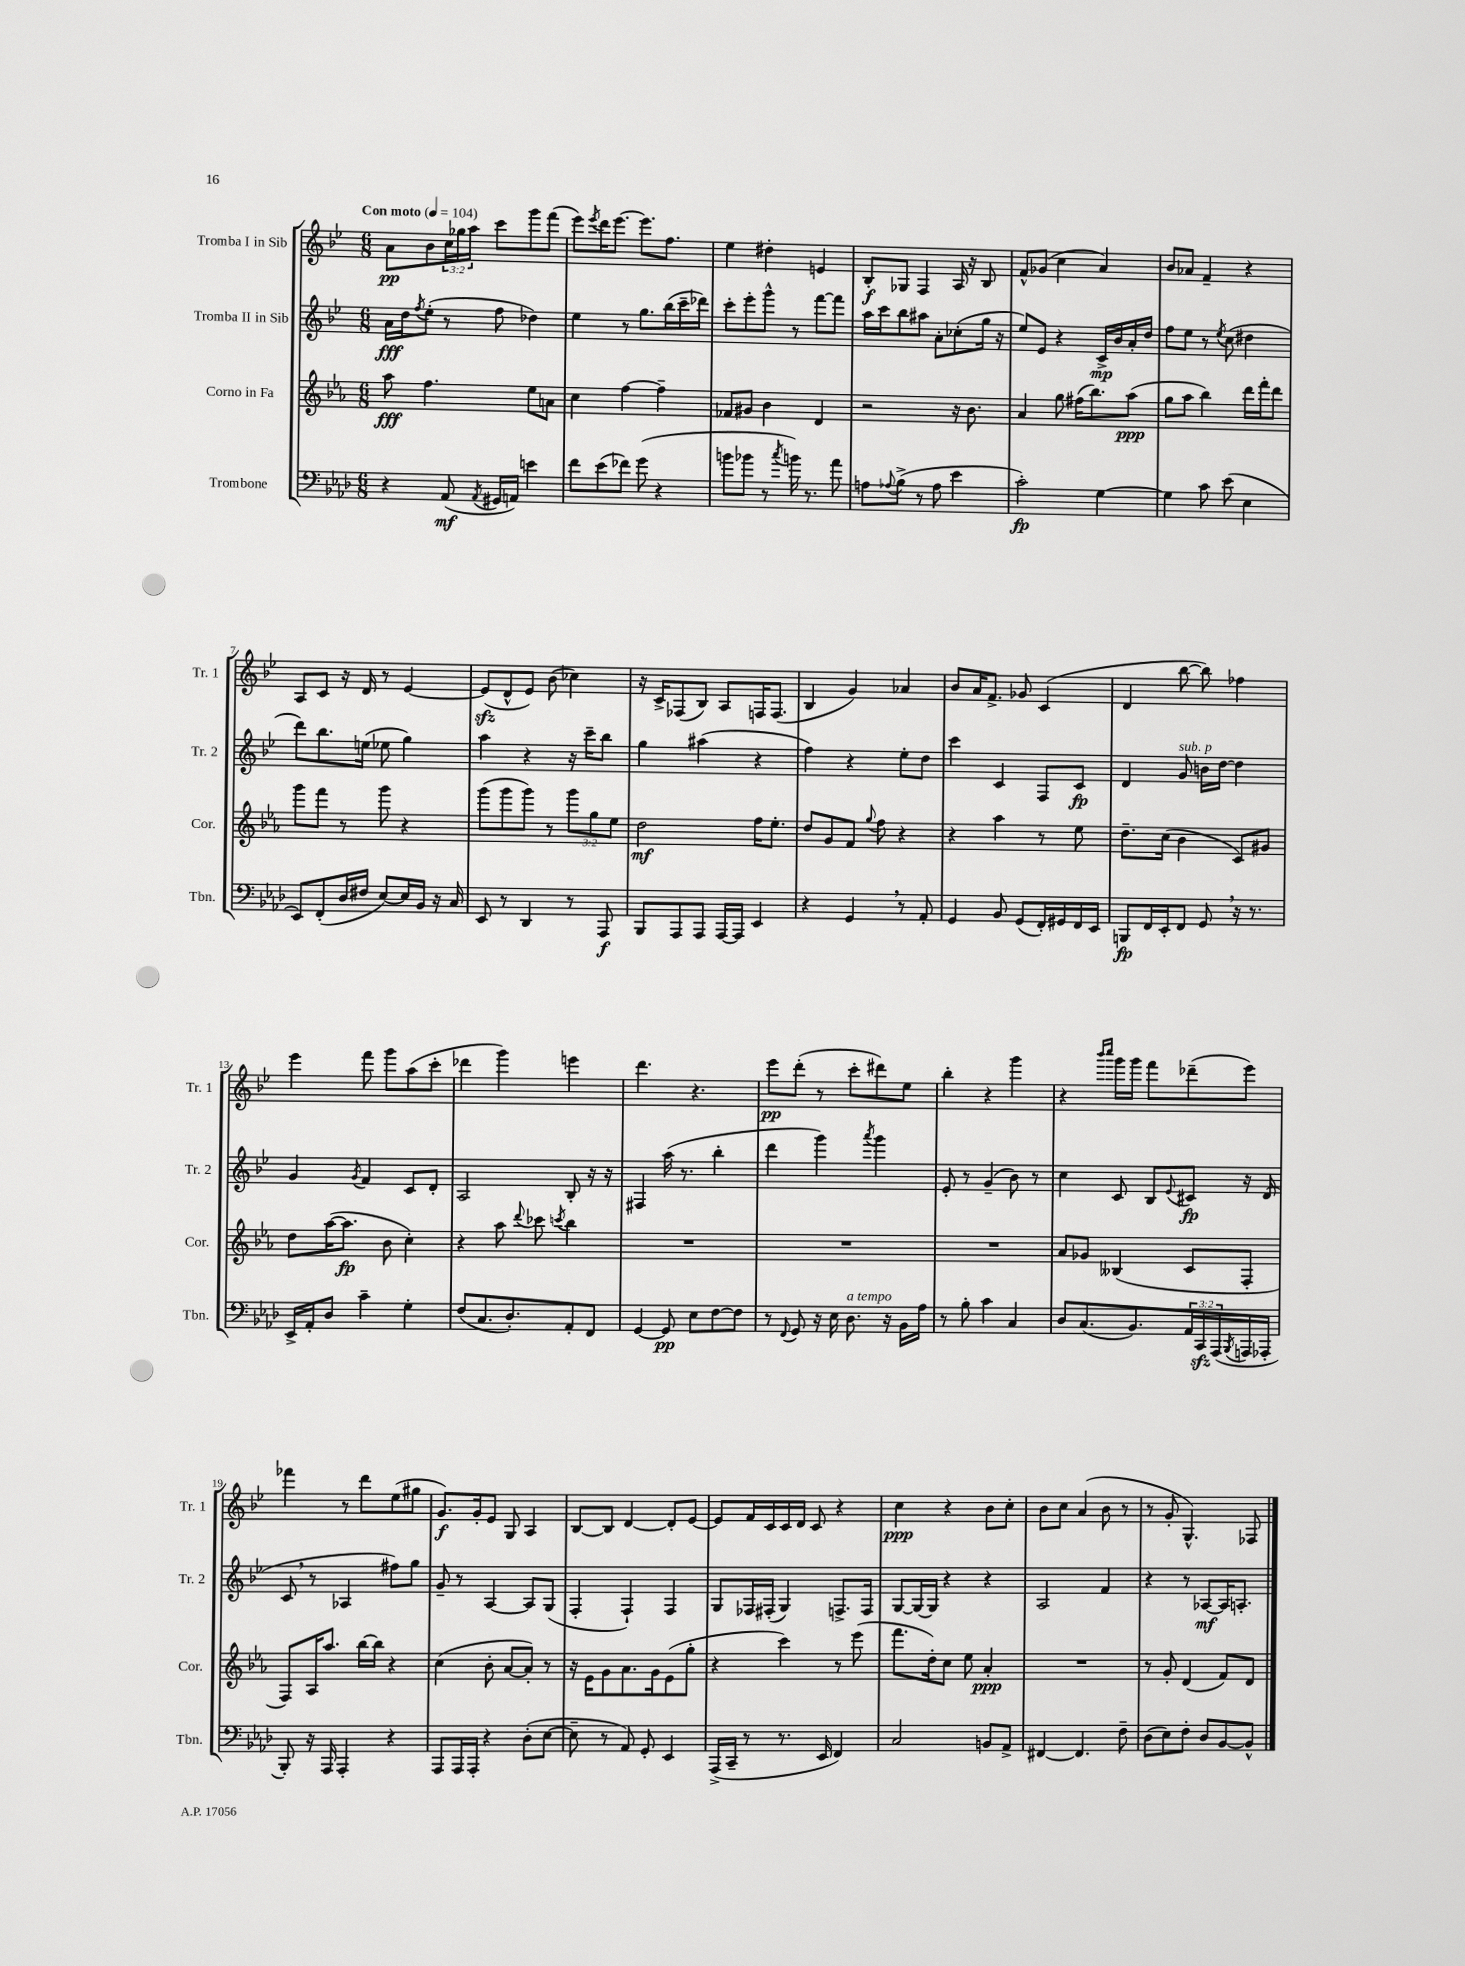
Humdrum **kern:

**kern	**dynam	**kern	**dynam	**kern	**dynam	**kern	**dynam
*part4	*part4	*part3	*part3	*part2	*part2	*part1	*part1
*staff4	*staff4	*staff3	*staff3	*staff2	*staff2	*staff1	*staff1
*I"Trombone	*	*I"Corno in Fa	*	*I"Tromba II in Sib	*	*I"Tromba I in Sib	*
*I'Tbn.	*	*I'Cor.	*	*I'Tr. 2	*	*I'Tr. 1	*
*clefF4	*	*clefG2	*	*clefG2	*	*clefG2	*
*k[b-e-a-d-]	*	*k[b-e-a-]	*	*k[b-e-]	*	*k[b-e-]	*
*M6/8	*	*M6/8	*	*M6/8	*	*M6/8	*
*MM104	*	*MM104	*	*MM104	*	*MM104	*
=1	=1	=1	=1	=1	=1	=1	=1
!	!	!	!	!	!	!LO:TX:a:B:t=Con moto	!
4r	.	8aa-\	fff	16a\LL	fff	8a\L	pp
.	.	.	.	16dd\J	.	.	.
.	.	.	.	8qff/	.	.	.
.	.	4.ff\	.	(8ee-'\J	.	8b-\	.
(8AA-/	mf	.	.	8r	.	24cc\L	.
.	.	.	.	.	.	24gg-X\	.
.	.	.	.	.	.	24aa\JJ	.
8qAA-/	.	.	.	.	.	.	.
16GG#X/LL	.	.	.	8ff\	.	8ccc\L	.
16AAn/JJ)	.	.	.	.	.	.	.
4en\	.	8ee-\L	.	4dd-X\)	.	8ggg\	.
.	.	8an\J	.	.	.	(8fff\J	.
=2	=2	=2	=2	=2	=2	=2	=2
8f\L	.	4cc\	.	4ee-\	.	8eee-\L)	.
.	.	.	.	.	.	8qeee-/	.
(8e-\	.	.	.	.	.	16ddd\K	.
.	.	.	.	.	.	[8.eee-\J	.
8f-X\J)	.	[4ff\	.	8r	.	.	.
(8g\	.	.	.	8.gg\L	.	8.eee-\L]	.
4r	.	4ff~\]	.	.	.	.	.
.	.	.	.	(16bb-\L	.	8.ff\J	.
.	.	.	.	16ccc~\	.	.	.
.	.	.	.	16ddd-X\JJ)	.	.	.
=3	=3	=3	=3	=3	=3	=3	=3
8bn\L	.	8f-X/L	.	8ccc'\L	.	4ee-\	.
8b-X\J	.	8g#X/J	.	8eee-'\	.	.	.
8r	.	4b-\	.	8ggg^^\J	.	4dd#X'\	.
8qcc/	.	.	.	.	.	.	.
16bn\)	.	.	.	8r	.	.	.
8.r	.	.	.	.	.	.	.
.	.	4d/	.	[8fff\L	.	4en/	.
8a-\	.	.	.	8fff\J]	.	.	.
=4	=4	=4	=4	=4	=4	=4	=4
8An\L	.	2r	.	16aa\LL	.	8B-'/L	f
.	.	.	.	16ccc\J	.	.	.
8qqA-X/	.	.	.	.	.	.	.
(8B-^\J	.	.	.	8bb-\	.	8G-X/J	.
8r	.	.	.	8aa#X\J	.	4F/	.
8A-\	.	.	.	8a'\L	.	.	.
4e-\	.	16r	.	(8cc-X'\	.	16A/	.
.	.	8.b-\	.	.	.	16r	.
.	.	.	.	16gg\Jk	.	8B-/	.
.	.	.	.	16r	.	.	.
=5	=5	=5	=5	=5	=5	=5	=5
2c'\)	fp	4a-/	.	8ee-/L)	.	8f^^/L	.
.	.	.	.	8e-/J	.	(8g-X/J	.
.	.	8gg\	.	4r	.	4cc\	.
.	.	(16ff#X\KL	.	.	.	.	.
.	.	8.bb-\)	.	.	.	.	.
[4G\	.	.	.	16c^/LL	mp	4a/)	.
.	.	.	.	16b-/	.	.	.
.	.	(8aa-\J	ppp	16a'/	.	.	.
.	.	.	.	16dd/JJ	.	.	.
=6	=6	=6	=6	=6	=6	=6	=6
4G\]	.	8gg\L	.	8ff\L	.	8b-/L	.
.	.	8aa-\J	.	8ee-\J	.	8a-X/J	.
8c\	.	4bb-\)	.	8r	.	4f~/	.
.	.	.	.	8qee-/	.	.	.
(8e-\	.	.	.	(8cc\	.	.	.
4E-\	.	16ddd\LL	.	4dd#X\	.	4r	.
.	.	16fff'\J	.	.	.	.	.
.	.	8ddd\J	.	.	.	.	.
!!LO:LB:g=z
=7	=7	=7	=7	=7	=7	=7	=7
8EE-/L)	.	8ggg\L	.	8ddd\L)	.	8A/L	.
(8FF'/	.	8fff\J	.	8.bb-\	.	8c/J	.
16D-/L	.	8r	.	.	.	16r	.
16F#X/JJ	.	.	.	(16een\Jk	.	16d/	.
[8E-/L)	.	8ggg\	.	8ee-X\	.	8r	.
16E-/L]	.	4r	.	4gg\)	.	[4e-/	.
16BB-/JJ	.	.	.	.	.	.	.
16r	.	.	.	.	.	.	.
16C/	.	.	.	.	.	.	.
=8	=8	=8	=8	=8	=8	=8	=8
8EE-/	.	(8ggg\L	.	4aa\	.	(8e-zz/L]	.
8r	.	8ggg\	.	.	.	8d^^/	.
4DD-/	.	8ggg\J)	.	4r	.	8e-/J)	.
.	.	8r	.	.	.	(8b-\	.
8r	.	12ggg\L	.	16r	.	4cc-X\)	.
.	.	.	.	16ccc~\KL	.	.	.
.	.	12gg\	.	.	.	.	.
8AAA-/	f	.	.	8bb-\J	.	.	.
.	.	12ee-\J	.	.	.	.	.
=9	=9	=9	=9	=9	=9	=9	=9
8BBB-/L	.	2dd\	mf	4gg\	.	16r	.
.	.	.	.	.	.	16c^/KL	.
8AAA-/	.	.	.	.	.	(8F-X/	.
8AAA-/J	.	.	.	(4aa#X\	.	8B-/J)	.
[16AAA-/LL	.	.	.	.	.	8A/L	.
16AAA-/JJ]	.	.	.	.	.	.	.
4EE-/	.	16ff\KL	.	4r	.	16Fn/K	.
.	.	8.ee-'\J	.	.	.	(8.F/J	.
=10	=10	=10	=10	=10	=10	=10	=10
4r	.	8dd/L	.	4ff\)	.	4B-/	.
.	.	8g/	.	.	.	.	.
4GG,/	.	8f/J	.	4r	.	4g/)	.
.	.	8qqgg/	.	.	.	.	.
.	.	8ff\	.	.	.	.	.
8r	.	4r	.	8ee-'\L	.	4a-X/	.
8AA-'/	.	.	.	8dd\J	.	.	.
=11	=11	=11	=11	=11	=11	=11	=11
4GG/	.	4r	.	4ccc\	.	8b-/L	.
.	.	.	.	.	.	16a/K	.
.	.	.	.	.	.	8.f^/J	.
8BB-/	.	4aa-\	.	4c/	.	.	.
(8GG/L	.	.	.	.	.	8g-X/	.
16FF'/L)	.	8r	.	8F/L	.	(4c/	.
16GG#X/	.	.	.	.	.	.	.
16FF/	.	8ee-\	.	8c/J	fp	.	.
16EE-/JJ	.	.	.	.	.	.	.
=12	=12	=12	=12	=12	=12	=12	=12
8BBBn/L	fp	8.dd~\L	.	4d/	.	4d/	.
16FF/L	.	.	.	.	.	.	.
16EE-'/J	.	(16cc\Jk	.	.	.	.	.
!	!	!	!	!LO:TX:a:i:t=sub. p	!	!	!
8FF/J	.	4b-\	.	8g/	.	[8bb-\	.
8GG,/	.	.	.	16bn\LL	.	8bb-\])	.
.	.	.	.	[16dd\JJ	.	.	.
16r	.	8c/L)	.	4dd\]	.	4ff-X\	.
8.r	.	.	.	.	.	.	.
.	.	8g#X/J	.	.	.	.	.
!!LO:LB:g=z
=13	=13	=13	=13	=13	=13	=13	=13
16EE-^/LL	.	8dd\L	.	4g/	.	4eee-\	.
16AA-'/J	.	.	.	.	.	.	.
8D-/J	.	([16aa-\K	.	.	.	.	.
.	.	8.aa-\J]	fp	.	.	.	.
.	.	.	.	8qg/	.	.	.
4c~\	.	.	.	4f/	.	8fff\	.
.	.	8b-\	.	.	.	8ggg\L	.
4G'\	.	4cc'\)	.	8c/L	.	(8aa\	.
.	.	.	.	8d'/J	.	8ccc'\J	.
=14	=14	=14	=14	=14	=14	=14	=14
(8F/L	.	4r	.	2A/	.	4ddd-X\	.
8.C/	.	.	.	.	.	.	.
.	.	8aa-\	.	.	.	4ggg\)	.
8.D-'/)	.	.	.	.	.	.	.
.	.	8qqddd/	.	.	.	.	.
.	.	8ccc-X\	.	.	.	.	.
.	.	8qcccn/	.	.	.	.	.
8AA-'/	.	4bb-\	.	8B-'/	.	4eeen\	.
8FF/J	.	.	.	16r	.	.	.
.	.	.	.	16r	.	.	.
=15	=15	=15	=15	=15	=15	=15	=15
[4GG/	.	2.r	.	4F#X/	.	4.ddd\	.
8GG/]	pp	.	.	(16aa\	.	.	.
.	.	.	.	8.r	.	.	.
8E-\L	.	.	.	.	.	4.r	.
[8F\	.	.	.	4bb-'\	.	.	.
8F\J]	.	.	.	.	.	.	.
=16	=16	=16	=16	=16	=16	=16	=16
8r	.	2.r	.	4ddd\	.	8eee-\L	pp
8qqFF/	.	.	.	.	.	.	.
8GG/	.	.	.	.	.	(8ddd'\J	.
16r	.	.	.	4ggg\)	.	8r	.
16E-\	.	.	.	.	.	.	.
!LO:TX:a:i:t=a tempo	!	!	!	!	!	!	!
8.D-\	.	.	.	.	.	8ccc'\L	.
.	.	.	.	8qaaa/	.	.	.
.	.	.	.	4ggg\	.	8ddd#X\)	.
16r	.	.	.	.	.	.	.
16BB-\LL	.	.	.	.	.	8ee-\J	.
16A-\JJ	.	.	.	.	.	.	.
=17	=17	=17	=17	=17	=17	=17	=17
8r	.	2.r	.	8e-'/	.	4bb-'\	.
8B-'\	.	.	.	8r	.	.	.
4c\	.	.	.	(4g~/	.	4r	.
4C/	.	.	.	8b-\)	.	4ggg\	.
.	.	.	.	8r	.	.	.
=18	=18	=18	=18	=18	=18	=18	=18
8D-/L	.	8a-/L	.	4cc\	.	4r	.
(8.C/	.	8g-X/J	.	.	.	.	.
.	.	.	.	.	.	16qqbbb-/LL	.
.	.	.	.	.	.	16qqcccc/JJ	.
.	.	(4B--X/	.	8c/	.	16ggg\LL	.
8.BB-/)	.	.	.	.	.	16ggg\JJ	.
.	.	.	.	8B-/L	.	8fff\L	.
.	.	.	.	8qqe-/	.	.	.
24AA-/L	.	8c/L	.	8c#X/J	fp	(8ddd-X~\	.
24CCzz/	.	.	.	.	.	.	.
(24AAA-/	.	.	.	.	.	.	.
8qBBB-/	.	.	.	.	.	.	.
16AAAn/	.	8F'/J	.	16r	.	8eee-\J)	.
16AAA-X'/JJ	.	.	.	(16d/	.	.	.
!!LO:LB:g=z
=19	=19	=19	=19	=19	=19	=19	=19
8BBB-'/)	.	8F/L)	.	8c,/	.	4fff-X\	.
16r	.	16A-/K	.	8r	.	.	.
16AAA-/	.	8.aa-/J	.	.	.	.	.
4AAA-'/	.	.	.	4A-X/	.	8r	.
.	.	[16bb-\LL	.	.	.	8ddd\L	.
.	.	16bb-\JJ]	.	.	.	.	.
4r	.	4r	.	8ff#X\L)	.	(8ee-\	.
.	.	.	.	8gg\J	.	8gg#X\J	.
=20	=20	=20	=20	=20	=20	=20	=20
8AAA-/L	.	(4cc\	.	8g~/	.	8.g/L)	f
16AAA-/L	.	.	.	8r	.	.	.
16AAA-'/JJ	.	.	.	.	.	16g'/k	.
4r	.	8b-'\	.	[4A/	.	8e-/J	.
.	.	[8a-/L	.	.	.	8G/	.
(8D-'\L	.	8a-'/J])	.	8A/L]	.	4A/	.
[8E-\J	.	8r	.	(8G/J	.	.	.
=21	=21	=21	=21	=21	=21	=21	=21
8E-~\]	.	16r	.	4F'/	.	[8B-/L	.
.	.	16e-\KL	.	.	.	.	.
8r	.	8g\	.	.	.	8B-/J]	.
8AA-/)	.	8.a-\	.	4F`/)	.	[4d/	.
8GG'/	.	.	.	.	.	.	.
.	.	16g\k	.	.	.	.	.
4EE-/	.	(8e-\	.	4F/	.	8d'/L]	.
.	.	8gg'\J	.	.	.	[8e-/J	.
=22	=22	=22	=22	=22	=22	=22	=22
(16AAA-^/LL	.	4r	.	8G/L	.	8e-/L]	.
16CC~/JJ	.	.	.	.	.	.	.
8r	.	.	.	16F-X/L	.	16f/L	.
.	.	.	.	(16F#X'/JJ	.	16c/	.
8.r	.	4ccc\)	.	4G/)	.	16c/	.
.	.	.	.	.	.	16d/JJ	.
.	.	.	.	.	.	8c/	.
16EE-/	.	.	.	.	.	.	.
4FF/)	.	8r	.	8.Fn^/L	.	4r	.
.	.	(8eee-\	.	.	.	.	.
.	.	.	.	16F/Jk	.	.	.
=23	=23	=23	=23	=23	=23	=23	=23
2C/	.	8.fff\L	.	[8G/L	.	4cc\	ppp
.	.	.	.	16G/L_	.	.	.
.	.	16dd'\k)	.	16G/JJ]	.	.	.
.	.	8cc\J	.	4r	.	4r	.
.	.	8ee-\	.	.	.	.	.
8BBn/L	.	4a-'/	ppp	4r	.	8b-\L	.
8AA-^/J	.	.	.	.	.	8cc'\J	.
=24	=24	=24	=24	=24	=24	=24	=24
[4FF#X/	.	2.r	.	2A/	.	8b-\L	.
.	.	.	.	.	.	8cc\J	.
4.FF#/]	.	.	.	.	.	(4a/	.
.	.	.	.	4f/	.	8b-\	.
8F~\	.	.	.	.	.	8r	.
=25	=25	=25	=25	=25	=25	=25	=25
(8D-\L	.	8r	.	4r	.	8r	.
8E-\)	.	8g'/	.	.	.	8g'/	.
8F'\J	.	(4d/	.	8r	.	4.G^^/)	.
8D-/L	.	.	.	[8A-X/L	mf	.	.
[8BB-/	.	8f/L)	.	16A-/K]	.	.	.
.	.	.	.	8.An'/J	.	.	.
8BB-^^/J]	.	8d/J	.	.	.	8F-X/	.
==	==	==	==	==	==	==	==
*-	*-	*-	*-	*-	*-	*-	*-
